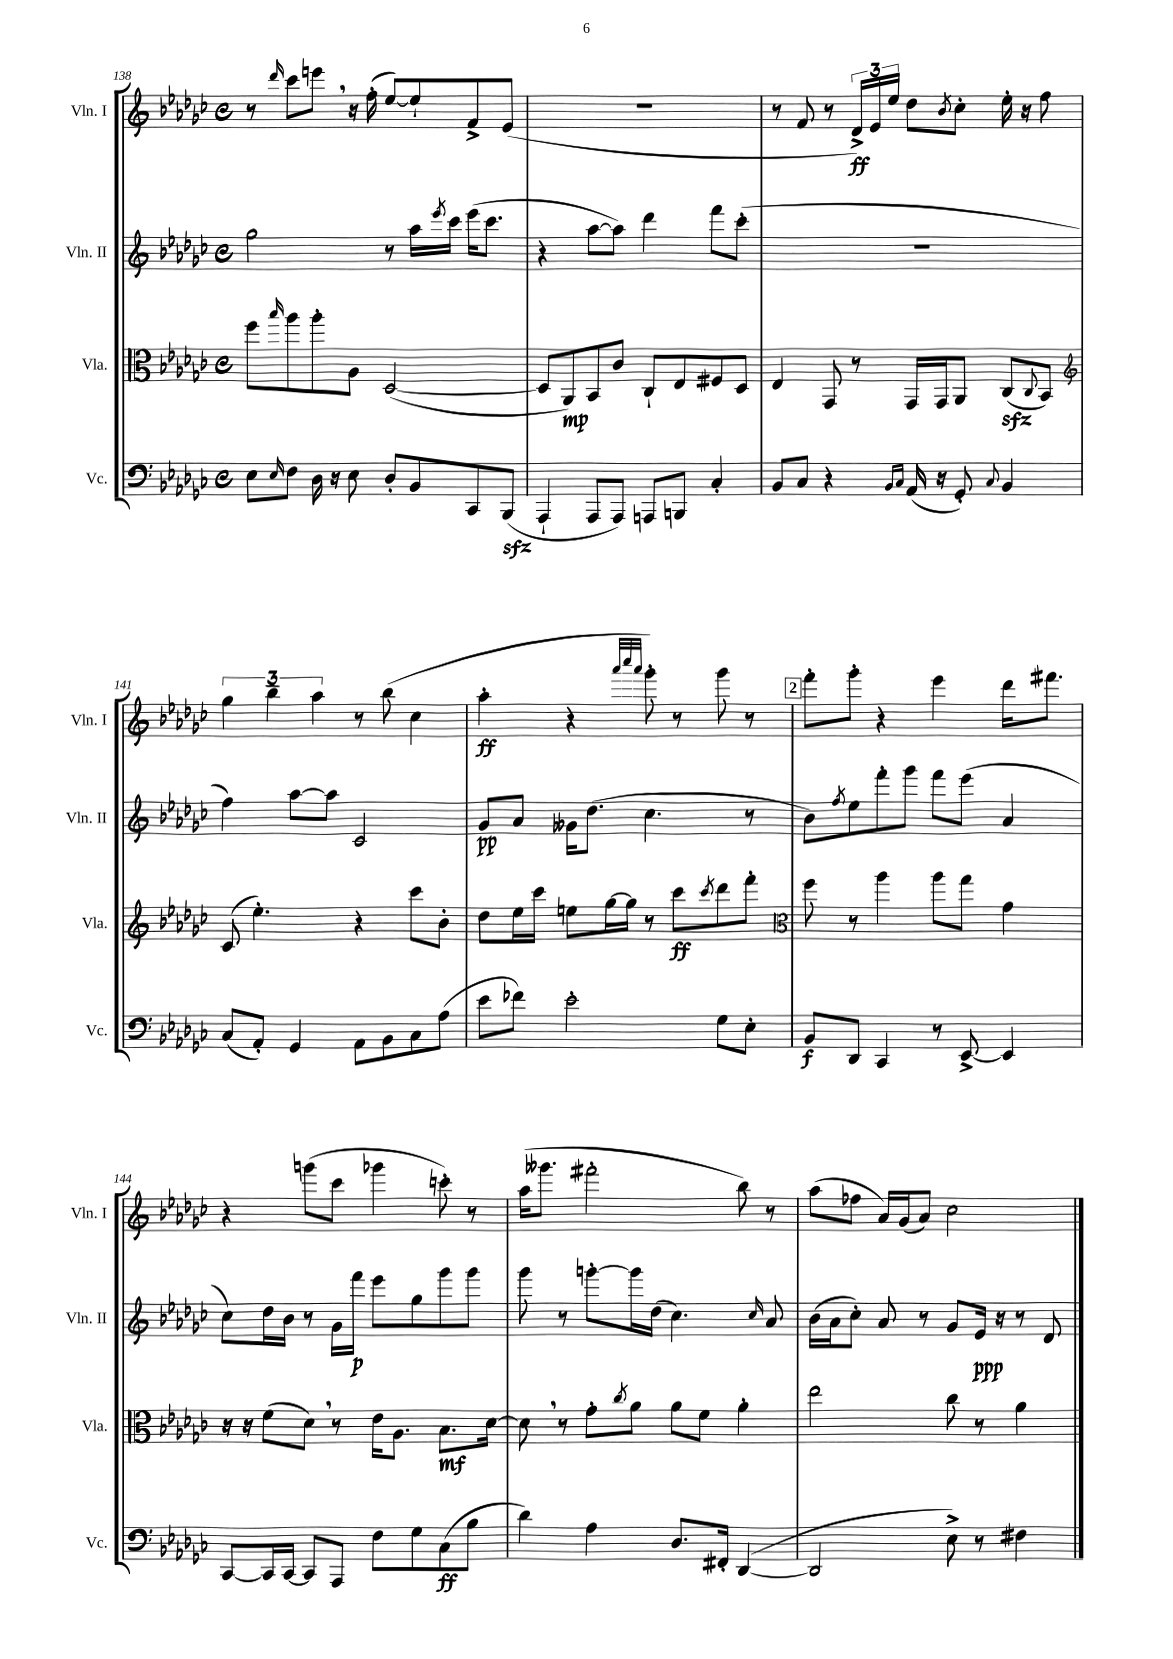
<<
\new StaffGroup <<
\new Staff = "s0" \with { instrumentName = "Vln. I" shortInstrumentName = "Vln. I" } {
    \clef treble \key ges \major \defaultTimeSignature \time 4/4
    r8 \grace { des'''16 } ces'''8 e'''8 \breathe r16 f''16-.( ees''8~) ees''8-! f'8-> ees'8( |
    R1 |
    r8 f'8 r8 \tuplet 3/2 { des'16->\ff) ees'16 ees''16 } des''8 \acciaccatura { bes'8 } ces''8-. ees''16-. r16 f''8 |
    \tuplet 3/2 { ges''4 bes''4-- aes''4 } r8 bes''8( ces''4 |
    aes''4-.\ff r4 \grace { aes'''32 ces''''32 aes'''32 } ges'''8-.) r8 ges'''8 r8 |
    \mark \markup { \box "2" } f'''8-. ges'''8-. r4 ees'''4 des'''16 fis'''8. |
    r4 g'''8( ces'''8 ges'''4 c'''8-.) r8 |
    aes''16( geses'''8. fis'''2-. bes''8) r8 |
    aes''8( fes''8 aes'16) ges'16( aes'8) ces''2 \bar "|." |
}
\new Staff = "s1" \with { instrumentName = "Vln. II" shortInstrumentName = "Vln. II" } {
    \clef treble \key ges \major \defaultTimeSignature \time 4/4
    ges''2 r8 aes''16 \acciaccatura { ees'''8 } ces'''16 ees'''16( ces'''8. |
    r4 aes''8~ aes''8) des'''4 f'''8 ces'''8-.( |
    R1 |
    f''4) aes''8~ aes''8 ces'2 |
    ges'8\pp aes'8 geses'16 des''8.( ces''4. r8 |
    \mark \markup { \box "2" } bes'8) \acciaccatura { f''8 } ees''8 f'''8-. ges'''8 f'''8 ees'''8( aes'4 |
    ces''8) des''16 bes'16 r8 ges'16 f'''16\p ees'''8 ges''8 ges'''8 ges'''8 |
    ges'''8 r8 g'''8~-. g'''16 des''16( ces''4.) \grace { ces''16 } aes'8 |
    bes'16( aes'16 ces''8-.) aes'8 r8 ges'8 ees'16\ppp r16 r8 des'8 \bar "|." |
}
\new Staff = "s2" \with { instrumentName = "Vla." shortInstrumentName = "Vla." } {
    \clef alto \key ges \major \defaultTimeSignature \time 4/4
    f''8 \grace { bes''16 } aes''8 aes''8-. aes8 des2~( |
    des8 aes,8\mp) bes,8 ces'8 ces8-! ees8 fis8 des8 |
    ees4 ges,8 r8 ges,16 ges,16 aes,8 ces8\sfz( \appoggiatura { ces8 } bes,8) |
    \clef treble ces'8( ees''4.-.) r4 ces'''8 bes'8-. |
    des''8 ees''16 ces'''16 e''8 ges''16~ ges''16 r8 ces'''8\ff \acciaccatura { ces'''8 } des'''8 f'''8-. |
    \mark \markup { \box "2" } \clef alto f''8 r8 aes''4 aes''8 ges''8 ges'4 |
    r16 r16 f'8( des'8) \breathe r8 ees'16 aes8. bes8.\mf des'16~ |
    des'8 \breathe r8 ges'8-. \acciaccatura { ces''8 } aes'8 aes'8 f'8 aes'4-. |
    ees''2 ces''8 r8 aes'4 \bar "|." |
}
\new Staff = "s3" \with { instrumentName = "Vc." shortInstrumentName = "Vc." } {
    \clef bass \key ges \major \defaultTimeSignature \time 4/4
    ees8 \grace { ees16 } f8 des16 r16 ees8 des8-. bes,8 ces,8 bes,,8\sfz( |
    aes,,4-! aes,,8 aes,,8) a,,8 b,,8 ces4-. |
    bes,8 ces8 r4 \grace { bes,16 ces16 } aes,16( r16 ges,8-.) \appoggiatura { ces8 } bes,4 |
    ces8( aes,8-.) ges,4 aes,8 bes,8 ces8 aes8( |
    ees'8 fes'8) ees'2-. ges8 ees8-. |
    \mark \markup { \box "2" } bes,8\f des,8 ces,4 r8 ees,8~-> ees,4 |
    ces,8~ ces,16 ces,16~ ces,8 aes,,8 f8 ges8 ces8\ff( bes8 |
    des'4) aes4 des8. fis,16-. des,4~( |
    des,2 ees8->) r8 fis4 \bar "|." |
}
>>
>>
\layout { \context { \Score currentBarNumber = #138 } }
